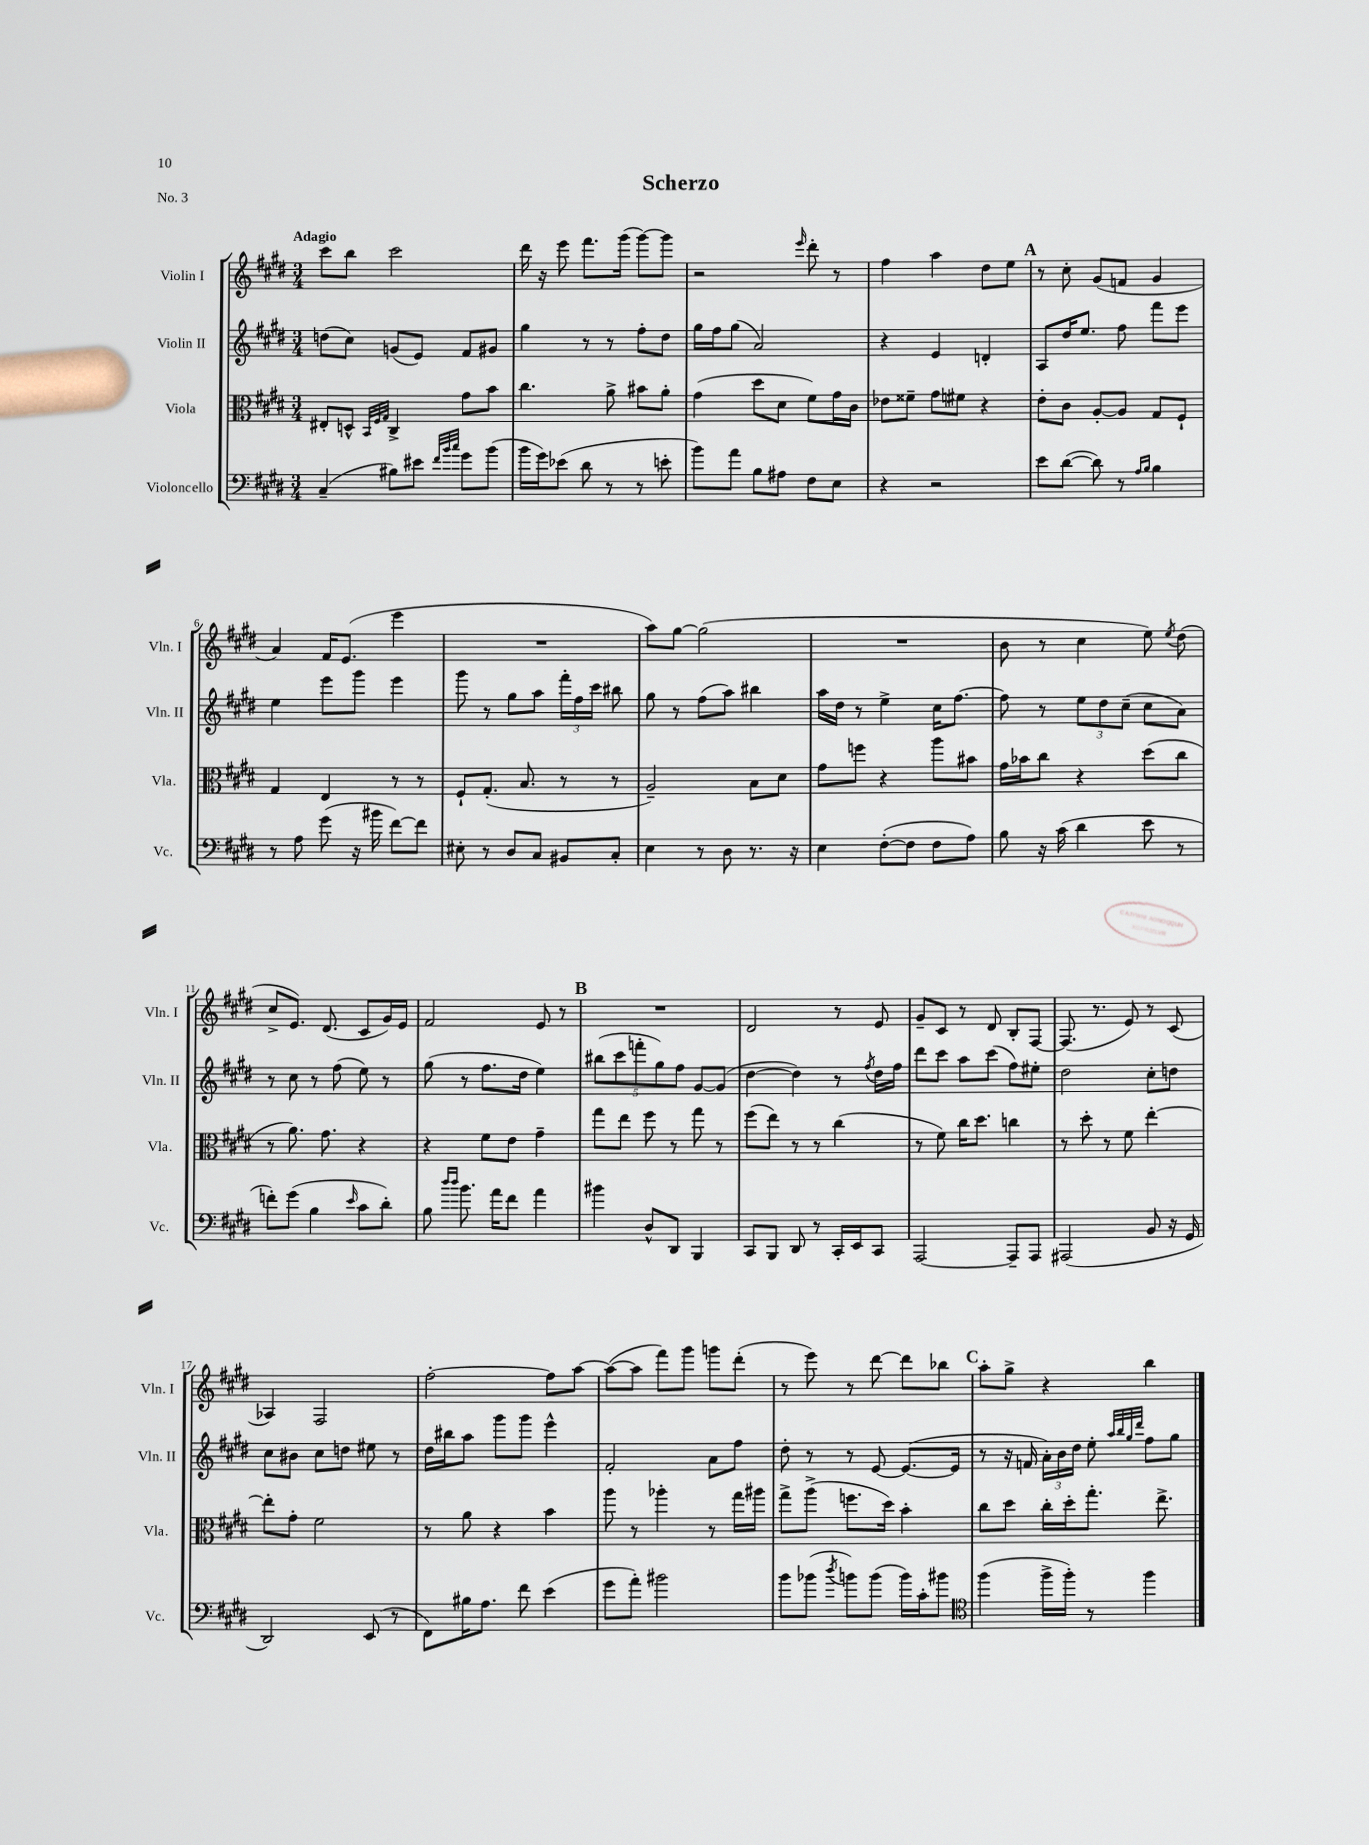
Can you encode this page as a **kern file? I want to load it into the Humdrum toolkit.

**kern	**kern	**kern	**kern
*staff4	*staff3	*staff2	*staff1
*clefF4	*clefC3	*clefG2	*clefG2
*k[f#c#g#d#]	*k[f#c#g#d#]	*k[f#c#g#d#]	*k[f#c#g#d#]
*M3/4	*M3/4	*M3/4	*M3/4
(4C#~/	8E#'/L	(8dd\L	8ccc#\L
.	8D^^/J	8cc#\J)	8bb\J
.	32qqBB/LLL	.	.
.	32qqF#/	.	.
.	32qqG#/JJJ	.	.
8B#\L)	4C#^/	(8g/L	2ccc#\
8e#\J	.	8e/J)	.
32qqf#/LLL	.	.	.
32qqb/	.	.	.
32qqcc#/JJJ	.	.	.
8g#\L	8g#\L	8f#/L	.
(8b\J	8b\J	8g#/J	.
=	=	=	=
16b\LL	4.cc#\	4gg#\	16ddd#\
16g#\J)	.	.	16r
(8e-\J	.	.	8eee\
8d#\	.	8r	8.fff#\L
8r	8a^\	8r	.
.	.	.	(16ggg#\Jk
8r	8b#\L	8ff#'\L	[8ggg#\L)
8e'\	8a'\J	8dd#\J	8ggg#\]J
=	=	=	=
8b\L)	(4g#\	16gg#\LL	2r
.	.	16ff#\J	.
8a\J	.	(8gg#\J	.
8B\L	8dd#\L	2a/)	.
8A#\J	8d#\J	.	.
.	.	.	16qqeee/
8F#\L	8f#\L)	.	8ddd#'\
8E\J	16g#\L	.	8r
.	16c#\JJ	.	.
=	=	=	=
4r	8e-\L	4r	4ff#\
.	8f##~\J	.	.
2r	8g#\L	4e/	4aa\
.	8f#\J	.	.
.	4r	4d'/	8dd#\L
.	.	.	8ee\J
=	=	=	=
8e\L	8e'\L	8A/L	8r
([8d#\J	8c#\J	16dd#/K	8cc#'\
.	.	8.ee/J	.
8d#\])	[8A'/L	.	(8g#/L
8r	8A/]J	8ff#\	8f/J
16qqA/LL	.	.	.
16qqB/JJ	.	.	.
4B\	8G#/L	8fff#\L	4g#/
.	8F#`/J	8eee\J	.
=	=	=	=
8r	4G#/	4ee\	4a/)
8A\	.	.	.
(8g#\	4E/	8eee\L	16f#/LK
.	.	.	(8.e/J
16r	.	8ggg#\J	.
16b#\	.	.	.
[8f#\L)	8r	4eee\	4eee\
8f#\]J	8r	.	.
=	=	=	=
8E#'\	8F#`/L	8ggg#\	2.r
8r	(8.G#'/J	8r	.
8D#/L	.	8gg#\L	.
.	8.B/	.	.
8C#/J	.	8aa\J	.
8BB#/L	8r	24fff#'\LL	.
.	.	24ff#\	.
.	.	24ccc#\JJ	.
8C#'/J	8r	8bb#\	.
=	=	=	=
4E\	2A~/)	8gg#\	8aa\L)
.	.	8r	[8gg#\J
8r	.	(8ff#\L	(2gg#\]
8D#\	.	8aa\J)	.
8.r	8B\L	4bb#\	.
.	8d#\J	.	.
16r	.	.	.
=	=	=	=
4E\	8g#\L	16aa\LL	2.r
.	.	16dd#\JJ	.
.	8ff\J	8r	.
([8F#'\L	4r	4ee^\	.
8F#\]J	.	.	.
8F#\L	8aa\L	16cc#\LK	.
.	.	[8.ff#\J	.
8A\J)	8b#\J	.	.
=	=	=	=
8B\	16g#\LL	8ff#\]	8b\
.	16b-\J	.	.
16r	8cc#\J	8r	8r
(16c#\	.	.	.
4d#\	4r	12ee\L	4cc#\
.	.	12dd#\	.
.	.	(12cc#~\J	.
8e\	(8dd#\L	8cc#\L	8ee\)
.	.	.	8qee/
8r	8cc#\J	8a\J)	(8dd#\
=	=	=	=
8f'\L)	8r	8r	8cc#^/L
(8g#\J	8.a\)	8cc#\	8.e/J)
4B\	.	8r	.
.	8.g#\	.	(8.d#/
.	.	(8ff#\	.
16qqe/	.	.	.
8c#\L	4r	8ee\)	8c#/L
8d#'\J)	.	8r	16g#/L)
.	.	.	16e/JJ
=	=	=	=
8B\	4r	(8gg#\	2f#/
16qqdd#/LL	.	.	.
16qqdd#/JJ	.	.	.
8.b\	.	8r	.
.	8f#\L	8.ff#\L	.
16a\LK	.	.	.
8f#\J	8e\J	.	.
.	.	16dd#\Jk	.
4a\	4g#~\	4ee\)	8e/
.	.	.	8r
=	=	=	=
4b#\	8gg#\L	(10bb#\L	2.r
.	.	10ccc#\	.
.	8ee\J	.	.
.	.	10fff'\	.
8D#^^/L	8ff#\	.	.
.	.	10gg#\)	.
8DD#/J	8r	.	.
.	.	10ff#\J	.
4BBB/	8gg#\	[8g#/L	.
.	8r	(8g#/]J	.
=	=	=	=
8CC#/L	(8ff#\L	[4dd#\	2d#/
8BBB/J	8ee\J)	.	.
8DD#/	8r	4dd#\])	.
8r	8r	.	.
16CC#'/LL	(4cc#\	8r	8r
16EE/J	.	.	.
.	.	8qff#/	.
8CC#/J	.	16dd#\LL	8e/
.	.	16ff#\JJ	.
=	=	=	=
[2AAA/	8r	8ddd#\L	8g#~/L
.	8f#\)	8ccc#\J	8c#/J
.	16cc#\LK	8aa\L	8r
.	8.dd#\J	.	.
.	.	(8ccc#\J	8d#/
8AAA~/]L	4cc\	8ff#\L)	8B'/L
8AAA/J	.	8ee#'\J	[8F#/J
=	=	=	=
(2AAA#/	8r	2dd#\	(8.F#/]
.	8dd#'\	.	.
.	.	.	8.r
.	8r	.	.
.	8f#\	.	8e/)
8BB/	[4ee'\	8cc#'\L	8r
16r	.	8dd\J	(8c#/
16GG#/	.	.	.
=	=	=	=
2DD#/)	8ee'\]L	8cc#\L	4A-/)
.	8g#'\J	8b#\J	.
.	2f#\	8cc#\L	2F#/
.	.	8dd\J	.
(8EE/	.	8ee#\	.
8r	.	8r	.
=	=	=	=
8FF#\L)	8r	16dd#\LL	[2ff#'\
.	.	16bb#\J	.
16B#\K	8a\	8aa\J	.
8.A\J	.	.	.
.	4r	8ggg#\L	.
8f#\	.	8ggg#\J	.
(4e\	4b\	4eee^^\	8ff#\]L
.	.	.	[8aa\J
=	=	=	=
8g#\L	8aa\	2f#'/	(8aa\_L
8a'\J)	8r	.	8aa\]J
2b#\	4aa-'\	.	8fff#\L)
.	.	.	8ggg#\J
.	8r	8a\L	8ggg\L
.	16gg#\LL	8ff#\J	(8ddd#'\J
.	16aa#\JJ	.	.
=	=	=	=
8b\L	8gg#^\L	8dd#'\	8r
(8b-\J	(8aa^\J	8r	8eee\)
8qdd#/	.	.	.
8b\L)	8.ff\L	8r	8r
(8b\J	.	[8e/	[8ddd#\
.	16dd#\Jk)	.	.
16b\LL)	4b'\	(8.e/_L	8ddd#\]L
16c#'\J	.	.	.
8b#\J	.	.	8bb-\J
.	.	16e/]Jk	.
=	=	=	=
*clefC4	*	*	*
(4ff#\	8cc#\L	8r	8aa'\L
.	8dd#\J	16r	8gg#^\J
.	.	16f/	.
16ff#^\LL	16cc#'\LL	24a'\LL)	4r
.	.	24b\	.
16ff#'\JJ)	16dd#'\J	.	.
.	.	24dd#\JJ	.
8r	8.gg#'\J	8ee'\	.
.	.	32qqaa/LLL	.
.	.	32qqbb/	.
.	.	32qqgg#/	.
.	.	32qqddd#/JJJ	.
4ff#\	.	8ff#\L	4bb\
.	8.ee^\	.	.
.	.	8gg#\J	.
==	==	==	==
*-	*-	*-	*-
